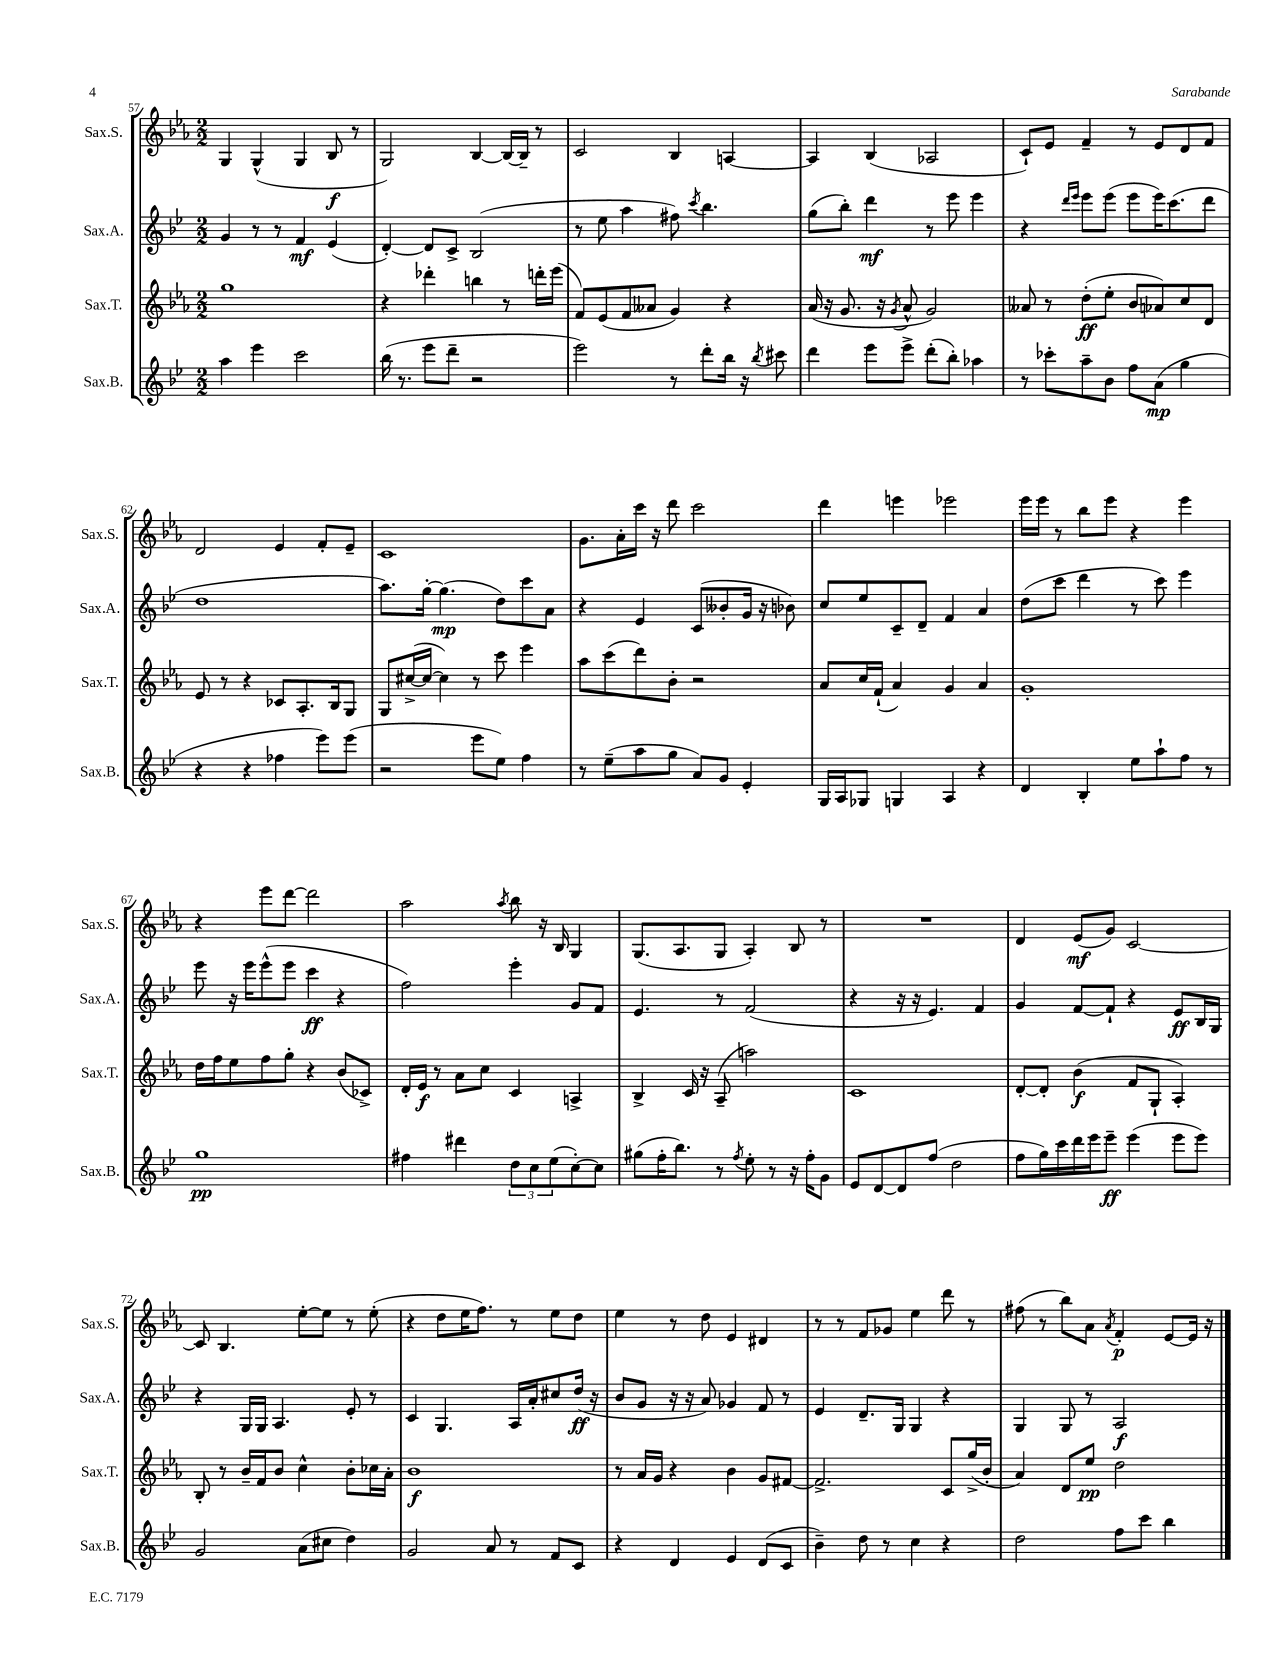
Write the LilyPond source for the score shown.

<<
\new StaffGroup <<
\new Staff = "s0" \with { instrumentName = "Sax.S." shortInstrumentName = "Sax.S." } {
    \clef treble \key ees \major \numericTimeSignature \time 2/2
    g4 g4-^( g4 bes8\f r8 |
    g2) bes4~ bes16~ bes16-- r8 |
    c'2 bes4 a4~ |
    a4 bes4( aes2 |
    c'8-!) ees'8 f'4-- r8 ees'8 d'8 f'8 |
    d'2 ees'4 f'8-. ees'8-- |
    c'1 |
    g'8. aes'16-. c'''16 r16 d'''8 c'''2 |
    d'''4 e'''4 ees'''2 |
    ees'''16 ees'''16 r8 bes''8 ees'''8 r4 ees'''4 |
    r4 ees'''8 d'''8~ d'''2 |
    aes''2 \acciaccatura { aes''8 } bes''8 r16 bes16 g4 |
    g8.( aes8. g8 aes4-.) bes8 r8 |
    R1 |
    d'4 ees'8\mf( g'8) c'2~ |
    c'8 bes4. ees''8~-. ees''8 r8 ees''8-.( |
    r4 d''8 ees''16 f''8.) r8 ees''8 d''8 |
    ees''4 r8 d''8 ees'4 dis'4 |
    r8 r8 f'8 ges'8 ees''4 d'''8 r8 |
    fis''8( r8 bes''8) aes'8 \acciaccatura { aes'8 } f'4-.\p ees'8~ ees'16 r16 \bar "|." |
}
\new Staff = "s1" \with { instrumentName = "Sax.A." shortInstrumentName = "Sax.A." } {
    \clef treble \key bes \major \numericTimeSignature \time 2/2
    g'4 r8 r8 f'4\mf ees'4( |
    d'4~-.) d'8 c'8-> bes2( |
    r8 ees''8 a''4 fis''8) \acciaccatura { c'''8 } bes''4. |
    g''8( bes''8-.) d'''4\mf r8 ees'''8 ees'''4 |
    r4 \grace { d'''16 ees'''16 } ees'''8 ees'''8( ees'''8 ees'''16) c'''8.( d'''8 |
    d''1 |
    a''8.) g''16~-. g''4.\mp( d''8) c'''8 a'8 |
    r4 ees'4 c'8( beses'8-. g'16 r16 bes'8) |
    c''8 ees''8 c'8-- d'8-- f'4 a'4 |
    d''8( c'''8 d'''4 r8 c'''8) ees'''4 |
    ees'''8 r16 ees'''16 ees'''8-^( ees'''8 c'''4\ff r4 |
    f''2) ees'''4-. g'8 f'8 |
    ees'4. r8 f'2( |
    r4 r16 r16 ees'4.) f'4 |
    g'4 f'8~ f'8-! r4 ees'8\ff bes16 g16 |
    r4 g16 g16 a4. ees'8-. r8 |
    c'4 g4. a16 a'16-. cis''8 d''16\ff( r16 |
    bes'8 g'8 r16 r16 a'8) ges'4 f'8 r8 |
    ees'4 d'8.-- g16 g4 r4 |
    g4 g8 r8 a2\f \bar "|." |
}
\new Staff = "s2" \with { instrumentName = "Sax.T." shortInstrumentName = "Sax.T." } {
    \clef treble \key ees \major \numericTimeSignature \time 2/2
    g''1 |
    r4 des'''4-. b''4 r8 d'''16-. ees'''16( |
    f'8) ees'8( f'8 aeses'8 g'4) r4 |
    aes'16( r16 g'8. r16 \acciaccatura { g'8 } aes'8-^ g'2) |
    aeses'8 r8 d''8-.\ff( ees''8-. bes'8 aes'8) c''8 d'8 |
    ees'8 r8 r4 ces'8 aes8.-. bes16 g8 |
    g8 cis''16~->( cis''16~ cis''4) r8 c'''8 ees'''4 |
    aes''8 c'''8( d'''8) bes'8-. r2 |
    aes'8 c''16 f'16-!( aes'4) g'4 aes'4 |
    g'1-. |
    d''16 f''16 ees''8 f''8 g''8-. r4 bes'8( ces'8->) |
    d'16-. ees'16\f r8 aes'8 c''8 c'4 a4-> |
    bes4-> c'16 r16 aes8--( a''2) |
    c'1 |
    d'8~-. d'8-. bes'4\f( f'8 g8-! aes4-.) |
    bes8-. r8 bes'16-- f'16 bes'8 c''4-^ bes'8-. ces''16 aes'16-. |
    bes'1\f |
    r8 aes'16 g'16 r4 bes'4 g'8 fis'8~ |
    fis'2.-> c'8 g''16->( bes'16-. |
    aes'4) d'8 ees''8\pp d''2 \bar "|." |
}
\new Staff = "s3" \with { instrumentName = "Sax.B." shortInstrumentName = "Sax.B." } {
    \clef treble \key bes \major \numericTimeSignature \time 2/2
    a''4 ees'''4 c'''2 |
    bes''16( r8. ees'''8 d'''8-- r2 |
    ees'''2) r8 d'''8-. bes''16 r16 \acciaccatura { bes''8 } cis'''8 |
    d'''4 ees'''8 ees'''8-> d'''8-.( bes''8-.) aes''4 |
    r8 ces'''8-. a''8-- bes'8 f''8 a'8\mp( g''4 |
    r4 r4 fes''4 ees'''8) ees'''8( |
    r2 ees'''8 ees''8) f''4 |
    r8 ees''8--( a''8 g''8 a'8) g'8 ees'4-. |
    g16 a16 ges8 g4 a4 r4 |
    d'4 bes4-. ees''8 a''8-! f''8 r8 |
    g''1\pp |
    fis''4 dis'''4 \tuplet 3/2 { d''8 c''8 ees''8( } c''8~-.) c''8 |
    gis''8( f''16-. bes''8.) r8 \acciaccatura { f''8 } ees''8-. r8 r16 f''16-. g'8 |
    ees'8 d'8~ d'8 f''8( d''2 |
    f''8 g''16) c'''16 d'''16 ees'''16 ees'''8--\ff ees'''4( ees'''8 ees'''8) |
    g'2 a'8( cis''8 d''4) |
    g'2 a'8 r8 f'8 c'8 |
    r4 d'4 ees'4 d'8( c'8 |
    bes'4--) d''8 r8 c''4 r4 |
    d''2 f''8 c'''8 bes''4 \bar "|." |
}
>>
>>
\layout { \context { \Score currentBarNumber = #57 } }
